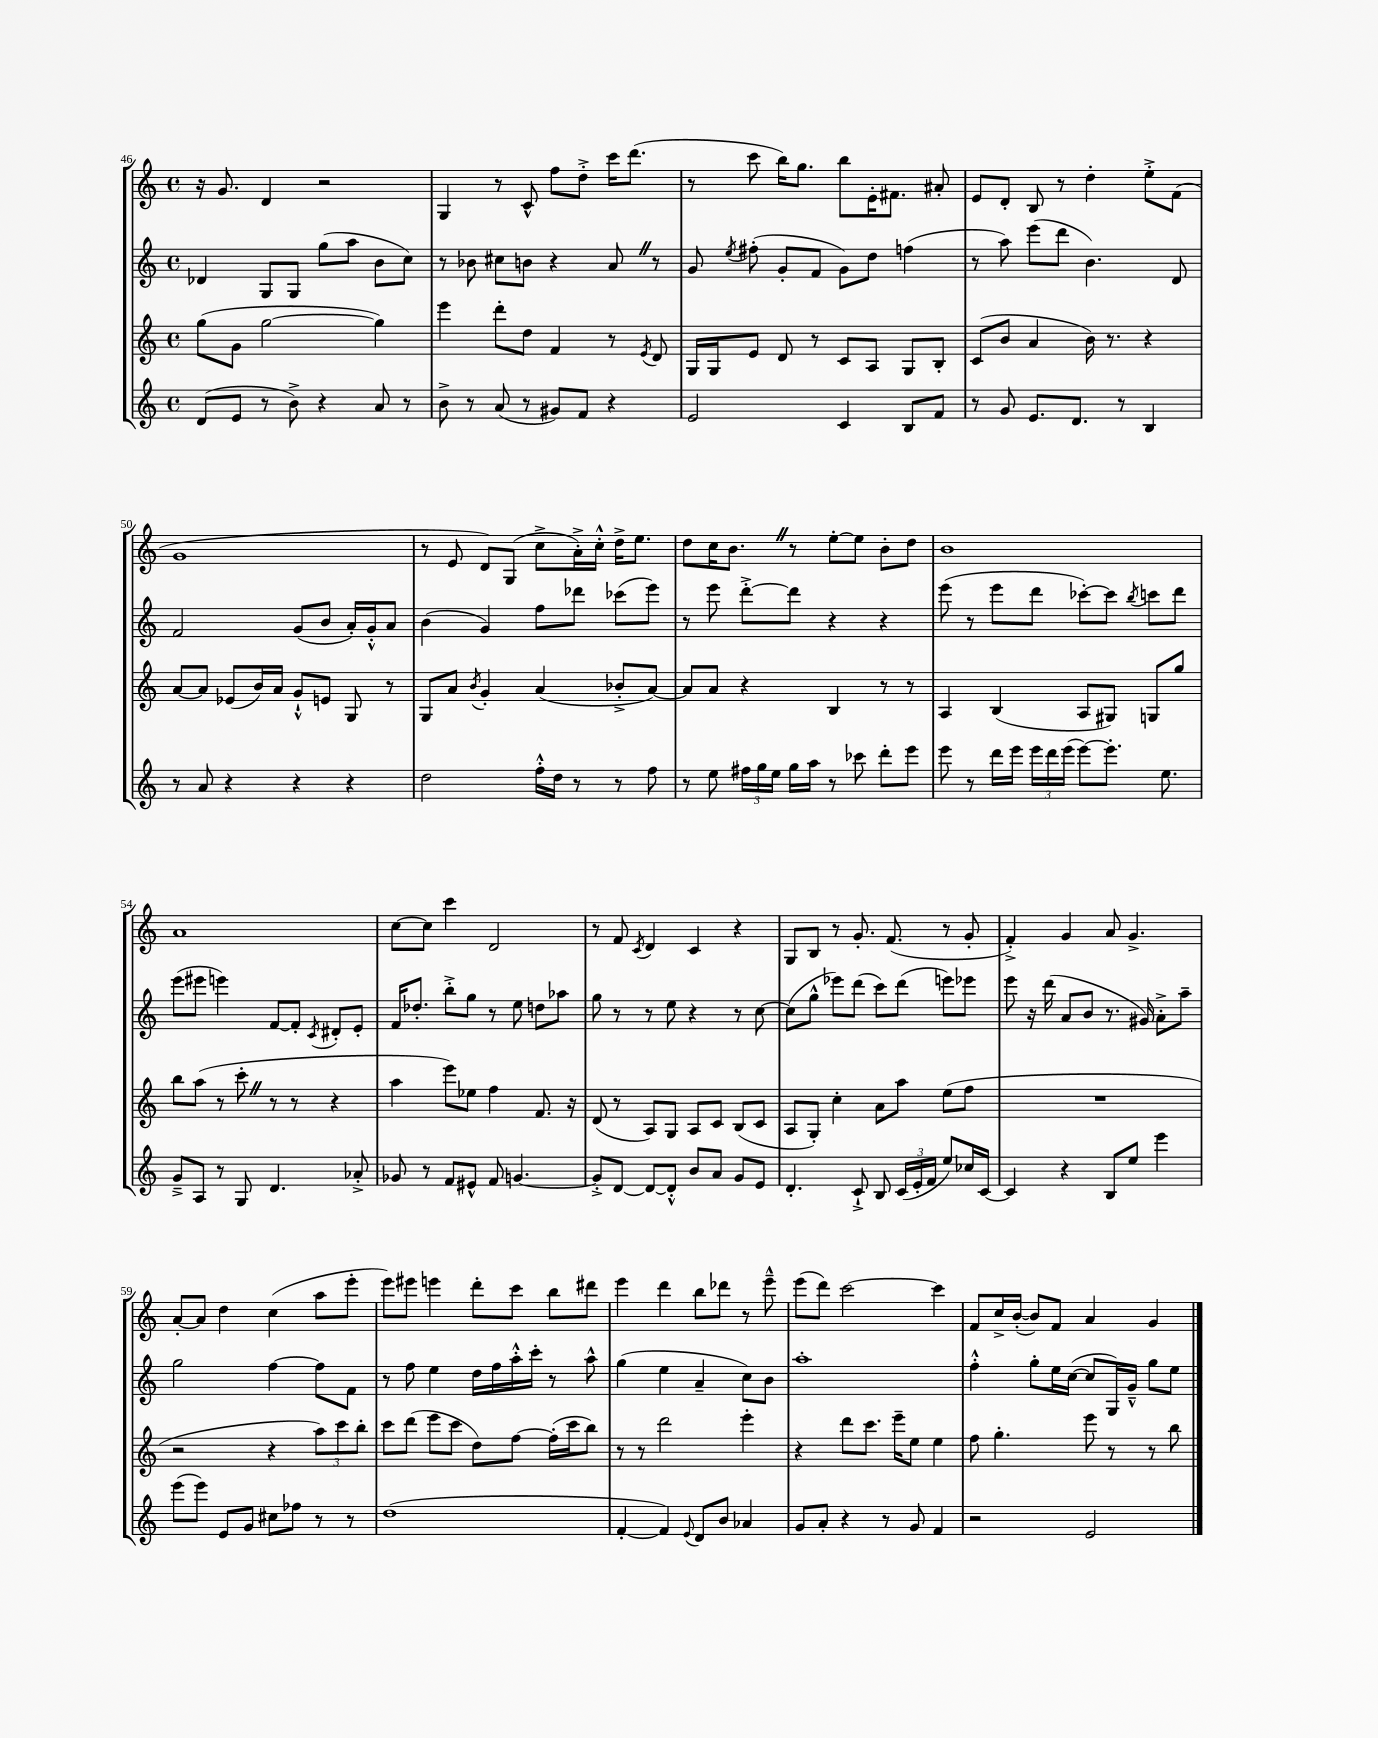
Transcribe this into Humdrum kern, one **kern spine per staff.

**kern	**kern	**kern	**kern
*part4	*part3	*part2	*part1
*staff4	*staff3	*staff2	*staff1
*clefG2	*clefG2	*clefG2	*clefG2
*k[]	*k[]	*k[]	*k[]
*M4/4	*M4/4	*M4/4	*M4/4
*met(c)	*met(c)	*met(c)	*met(c)
=46	=46	=46	=46
(8d/L	(8gg\L	4d-X/	16r
.	.	.	8.g/
8e/J	8g\J	.	.
8r	[2gg\	8G/L	4d/
8b^\)	.	8G/J	.
4r	.	(8gg\L	2r
.	.	8aa\J	.
8a/	4gg\])	8b\L	.
8r	.	8cc\J)	.
=47	=47	=47	=47
8b^\	4eee\	8r	4G/
8r	.	8b-X\	.
(8a/	8ddd'\L	8cc#X\L	8r
8r	8dd\J	8bn\J	8c^^/
8g#X/L)	4f/	4r	8ff\L
8f/J	.	.	8dd'^\J
4r	8r	8aZ/	16ccc\KL
.	.	.	(8.ddd\J
.	8qe/	.	.
.	8d/	8r	.
=48	=48	=48	=48
2e/	16G/LL	8g/	8r
.	16G/J	.	.
.	.	8qee/	.
.	8e/J	(8ff#X'\	8ccc\
.	8d/	8g'/L	16bb\KL)
.	.	.	8.gg\J
.	8r	8f/J	.
4c/	8c/L	8g\L)	8bb\L
.	8A/J	8dd\J	16e'\K
.	.	.	8.f#X\J
8B/L	8G/L	(4ffn\	.
8f/J	8B'/J	.	8a#X'/
=49	=49	=49	=49
8r	(8c/L	8r	8e/L
8g/	8b/J	8aa\)	8d'/J
8.e/L	4a/	(8eee\L	8B/
.	.	8ddd\J	8r
8.d/J	.	.	.
.	16b\)	4.b\)	4dd'\
.	8.r	.	.
8r	.	.	.
4B/	4r	.	8ee'^\L
.	.	8d/	(8f\J
!!LO:LB:g=z
=50	=50	=50	=50
8r	[8a/L	2f/	1g
8a/	8a/J]	.	.
4r	(8e-X/L	.	.
.	16b/L)	.	.
.	16a/JJ	.	.
4r	8g`^^/L	(8g/L	.
.	8en/J	8b/J	.
4r	8G/	16a'/LL)	.
.	.	16g'^^/J	.
.	8r	8a/J	.
=51	=51	=51	=51
2dd\	8G/L	(4b\	8r
.	8a/J	.	8e/
.	8qb/	.	.
.	4g'/	4g/)	8d/L)
.	.	.	(8G/J
16ff'^^\LL	(4a/	8ff\L	8cc^\L
16dd\JJ	.	.	.
8r	.	8ddd-X\J	16a'^\L)
.	.	.	16cc'^^\JJ
8r	8b-X'^/L	(8ccc-X\L	16dd^\KL
.	.	.	8.ee\J
8ff\	[8a/J)	8eee\J)	.
=52	=52	=52	=52
8r	8a/L]	8r	8dd\L
8ee\	8a/J	8eee\	16cc\K
.	.	.	8.bZ\J
24ff#X\LL	4r	[8ddd'^\L	.
24gg\	.	.	.
24ee\JJ	.	.	.
16gg\LL	.	8ddd\J]	8r
16aa\JJ	.	.	.
8r	4B/	4r	[8ee'\L
8ccc-X\	.	.	8ee\J]
8ddd'\L	8r	4r	8b'\L
8eee\J	8r	.	8dd\J
=53	=53	=53	=53
8eee\	4A/	(8eee\	1b
8r	.	8r	.
16ddd\LL	(4B/	8eee\L	.
16eee\JJ	.	.	.
24eee\LL	.	8ddd\J	.
24ddd\	.	.	.
(24eee\JJ	.	.	.
[8eee\L)	8A/L	[8ccc-X'\L)	.
8.eee'\J]	8G#X/J)	8ccc-\J]	.
.	.	8qbb/	.
.	8Gn/L	8cccn\L	.
8.ee\	.	.	.
.	8gg/J	8ddd\J	.
!!LO:LB:g=z
=54	=54	=54	=54
8g~^/L	8bb\L	(8eee\L	1a
8A/J	(8aa\J	8eee#X\J	.
8r	8r	4eeen\)	.
8G/	8ccc'Z\	.	.
4.d/	8r	[8f/L	.
.	8r	8f'/J]	.
.	.	8qc/	.
.	4r	8d#X'/L	.
8a-X'^/	.	8e'/J	.
=55	=55	=55	=55
8g-X/	4aa\	16f/KL	[8cc\L
.	.	8.dd-X'/J	.
8r	.	.	8cc\J]
8f/L	8eee\L)	8bb'^\L	4ccc\
8e#X^^/J	8ee-X\J	8gg\J	.
8f/	4ff\	8r	2d/
[4.gn/	.	8ee\	.
.	8.f/	8ddn\L	.
.	.	8aa-X\J	.
.	16r	.	.
=56	=56	=56	=56
8g'^/L]	(8d/	8gg\	8r
[8d/J	8r	8r	8f/
.	.	.	8qc/
8d/L_	8A/L)	8r	4d/
8d'^^/J]	8G/J	8ee\	.
8b/L	8A/L	4r	4c/
8a/J	8c/J	.	.
8g/L	(8B/L	8r	4r
8e/J	8c/J	[8cc\	.
=57	=57	=57	=57
4.d'/	8A/L	(8cc\L]	8G/L
.	8G'/J)	8gg^^\J	8B/J
.	4cc'\	8eee-X\L)	8r
8c`^/	.	(8ddd\J	8.g'/
8B/	8a\L	8ccc\L)	.
.	.	.	(8.f/
(24c/LL	8aa\J	(8ddd\J	.
24e'/	.	.	.
24f/JJ	.	.	.
8ee/L)	(8ee\L	8eeen\L)	8r
16cc-X/L	8ff\J	8eee-X\J	8g'/
[16c/JJ	.	.	.
=58	=58	=58	=58
4c/]	1r	8eee\	4f'^/)
.	.	16r	.
.	.	(16ddd\	.
4r	.	8a/L	4g/
.	.	8b/J	.
8B/L	.	8.r	8a/
8ee/J	.	.	4.g^/
.	.	16g#X/)	.
4eee\	.	8a'^\L	.
.	.	8aa~\J	.
!!LO:LB:g=z
=59	=59	=59	=59
(8eee\L	2r	2gg\	[8a'/L
8eee\J)	.	.	8a/J]
8e/L	.	.	4dd\
8g/J	.	.	.
8cc#X\L	4r	[4ff\	(4cc\
8ff-X\J	.	.	.
8r	12aa\L)	8ff\L]	8aa\L
.	12ccc\	.	.
8r	.	8f\J	8eee'\J
.	12bb'\J	.	.
=60	=60	=60	=60
(1dd	8ccc\L	8r	8eee\L)
.	(8ddd\J	8ff\	8eee#X\J
.	8eee\L	4ee\	4eeen\
.	8ccc\J	.	.
.	8dd\L)	16dd\LL	8ddd'\L
.	.	16ff\	.
.	[8ff\J	16aa'^^\	8ccc\J
.	.	16ccc'\JJ	.
.	(16ff'\LL]	8r	8bb\L
.	16ccc\J	.	.
.	8bb\J)	8aa^^\	8ddd#X\J
=61	=61	=61	=61
[4f'/	8r	(4gg\	4eee\
.	8r	.	.
4f/])	2ddd\	4ee\	4ddd\
8qqe/	.	.	.
8d/L	.	4a~/	8bb\L
8b/J	.	.	8ddd-X\J
4a-X/	4eee'\	8cc\L)	8r
.	.	8b\J	8eee~^^\
=62	=62	=62	=62
8g/L	4r	1aa'	(8eee\L
8a'/J	.	.	8ddd\J)
4r	8ddd\L	.	[2ccc\
.	8.ccc\J	.	.
8r	.	.	.
.	16eee~\KL	.	.
8g/	8ee\J	.	.
4f/	4ee\	.	4ccc\]
=63	=63	=63	=63
2r	8ff\	4ff'^^\	8f/L
.	4.gg'\	.	16cc^/L
.	.	.	([16b'/JJ
.	.	8gg'\L	8b/L])
.	.	16ee\L	8f/J
.	.	([16cc\JJ	.
2e/	8eee\	8cc/L]	4a/
.	8r	16G/L)	.
.	.	16g~^^/JJ	.
.	8r	8gg\L	4g/
.	8bb\	8ee\J	.
==	==	==	==
*-	*-	*-	*-
